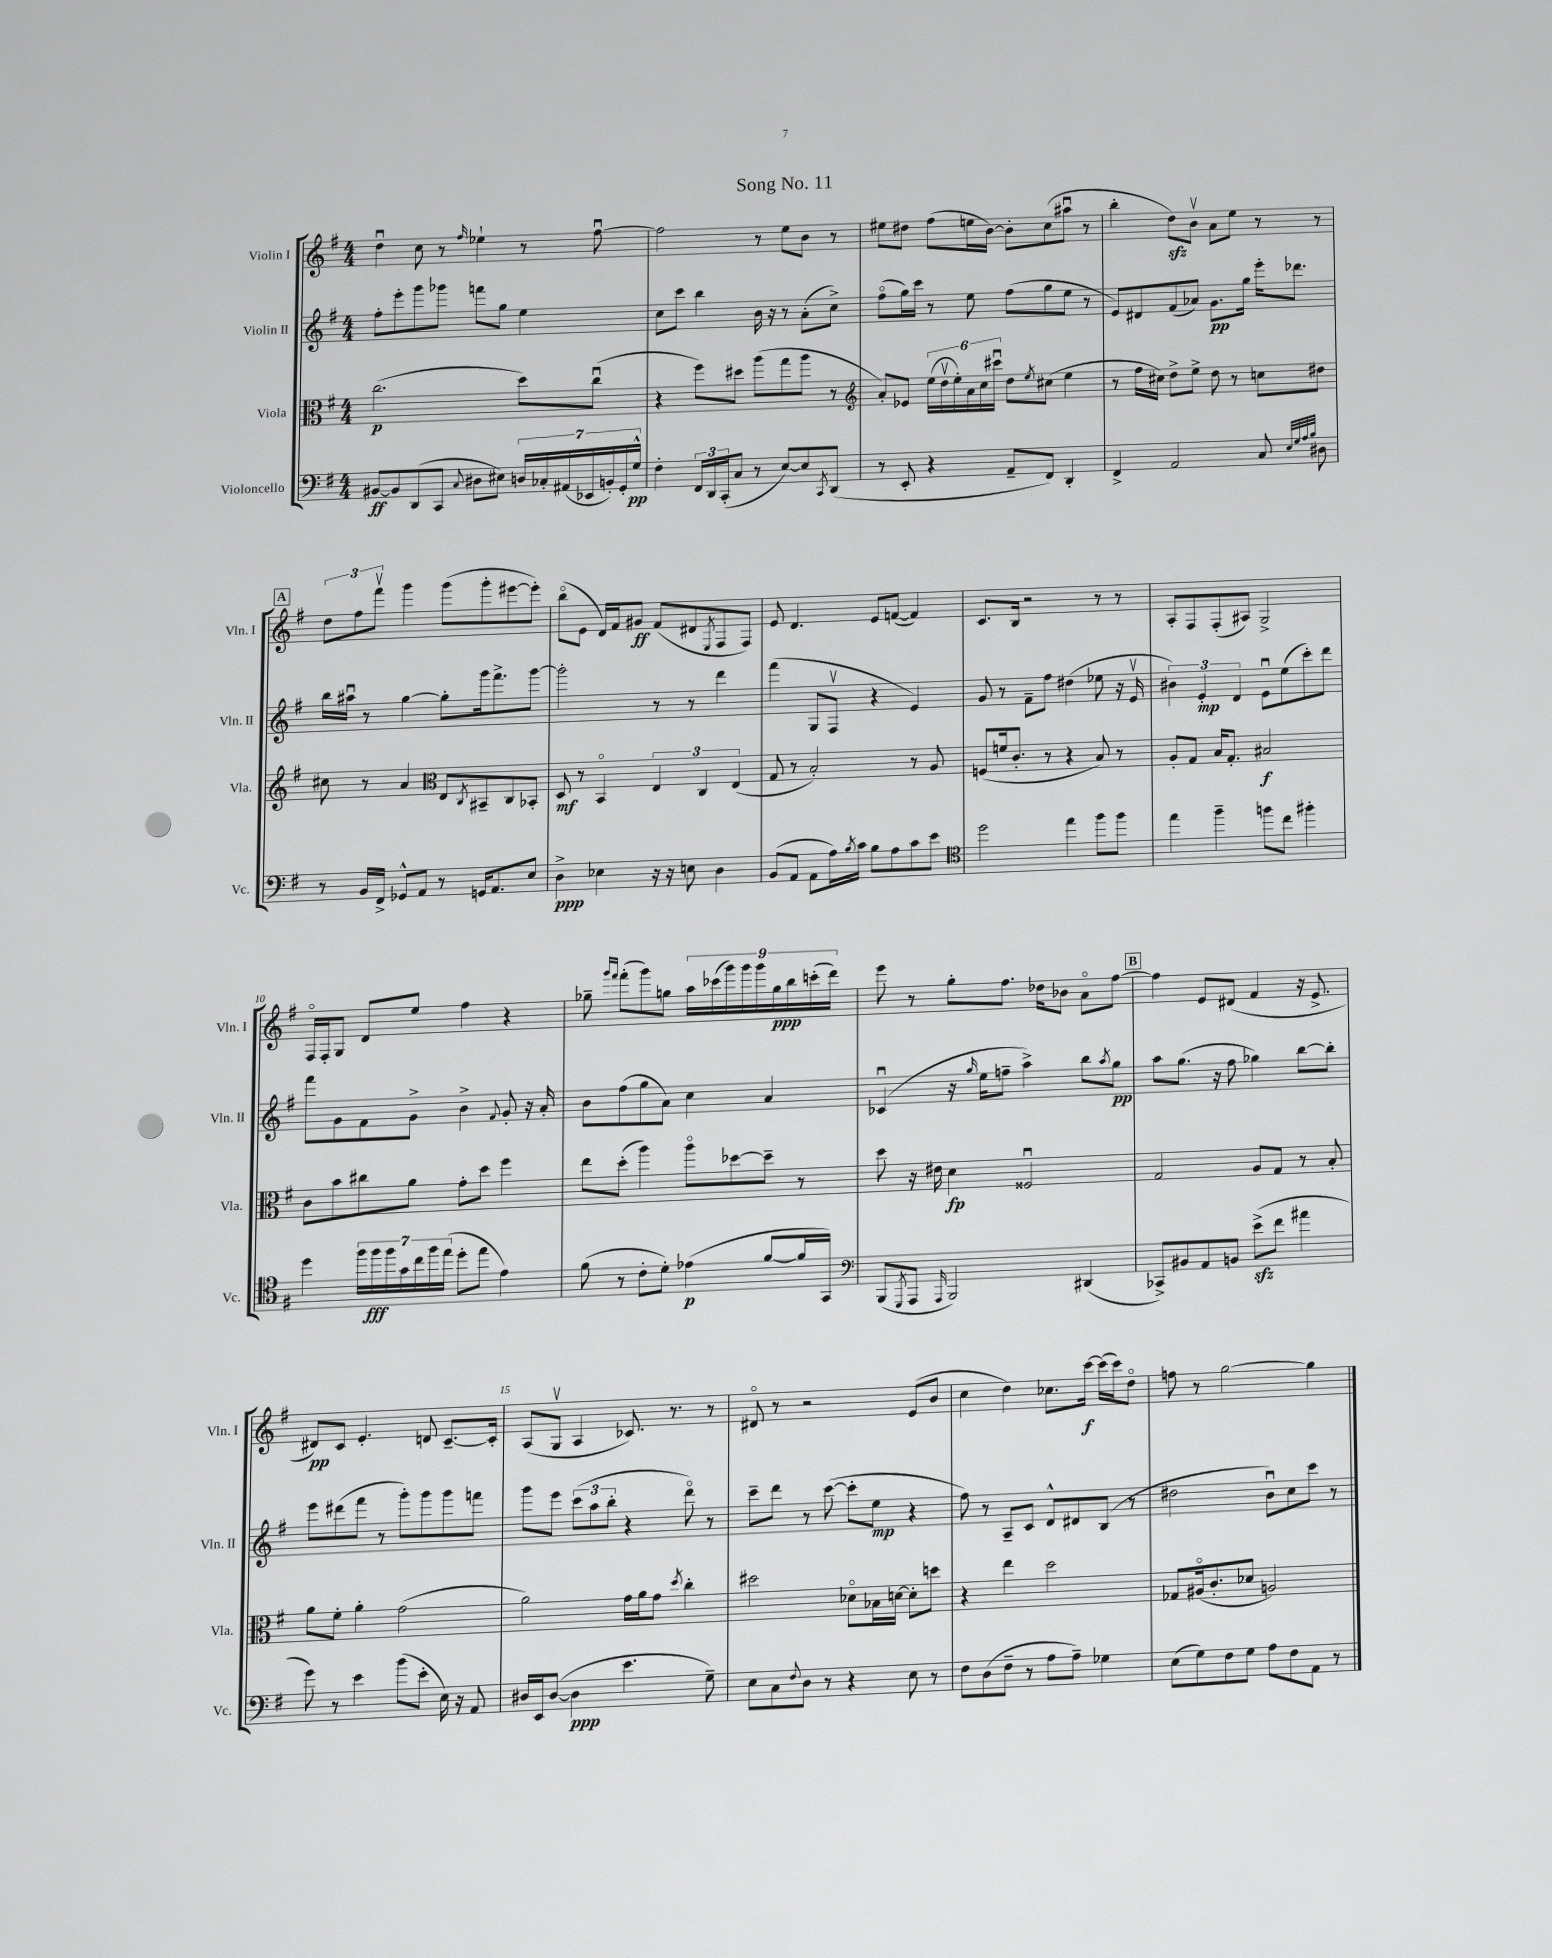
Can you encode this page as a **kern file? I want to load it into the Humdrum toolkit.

**kern	**kern	**kern	**kern
*staff4	*staff3	*staff2	*staff1
*clefF4	*clefC3	*clefG2	*clefG2
*k[f#]	*k[f#]	*k[f#]	*k[f#]
*M4/4	*M4/4	*M4/4	*M4/4
[8BB#	(2.cc	8ff#'	4ddu
8BB#]	.	8eee'	.
(8DD	.	8ggg	8cc
8CC	.	8ggg-	8r
8qqC	.	.	16qqff#
8D#	.	8fff	4ee-`
8E#)	.	8gg	.
28D	8dd)	4ee	8r
28C-'	.	.	.
(28AA#	.	.	.
28EE-	.	.	.
.	(8ccu	.	[8ff#u
28BB')	.	.	.
28GG'	.	.	.
28G^^	.	.	.
=	=	=	=
4F#'	4r	8cc	2ff#]
.	.	8ccc	.
24FF#	8ff#)	4bb	.
24DD	.	.	.
(24CC'	.	.	.
8C	8dd#	.	.
8r	(8aa	16b	8r
.	.	16r	.
[8E)	8gg	8r	8ee
8E]	8aa	(8a'	8b
8qCC	.	.	.
(8DD	8r	8cc^)	8r
=	=	=	=
*	*clefG2	*	*
8r	8a')	(8ff#o	8ee#
8EE'	8e-	16gg)	8dd#
.	.	16ccc	.
4r	(24ee	8r	(8ff#
.	24ddv	.	.
.	24ee')	.	.
.	24a	8ee	16ee
.	24cc	.	.
.	.	.	[16b)
.	24ccc#u	.	.
8AA~	8dd	(8ff#	8b']
.	8qee	.	.
8FF#)	(8cc#	8gg	(8cc
4DD'	4ee	8ee	8aa#u
.	.	8r	8r
=	=	=	=
4FF#^	8r	8e)	4bb'
.	16ff#	8d#	.
.	16cc#)	.	.
2AA	8dd^	(8f#	8dd)
.	8ee^	8a-)	8bv
.	8dd	8.g	8a
.	8r	.	8ee
.	.	16gg	.
8C	8cc	16eee'	8r
.	.	8.ddd-	.
32qqE	.	.	.
32qqG	.	.	.
32qqA	.	.	.
32qqB	.	.	.
8D#	8dd#	.	8r
=	=	=	=
8r	8cc#	16bb	12dd
.	.	16aa#u	.
.	.	.	12ff#
16BB	8r	8r	.
.	.	.	12fff#v
16FF#^	.	.	.
8GG-^^	4a	[4gg	4ggg
8AA	.	.	.
*	*clefC3	*	*
8r	8E	8gg']	(8ggg
.	8qC	.	.
16GG	8BB#~	16ggg	8ggg'
8.AA	.	8.fff#^	.
.	8C	.	[8eee#
8E	8BB-'	[8ggg	8eee#'])
=	=	=	=
4D^	8D	2ggg']	(8bbo
.	8r	.	8e
4E-	4BBo	.	16d)
.	.	.	16f#
.	.	.	8g#
16r	6E	8r	(8f#
16r	.	.	.
8E	.	8r	8d#
.	6C	.	.
.	.	.	8qE
4D	.	4ddd	8F#
.	(6E	.	.
.	.	.	8F#)
=	=	=	=
(8BB	8G	(4fff#	8e
8AA	8r	.	4.d
8AA	2B')	8G	.
16A)	.	8F#v	.
8qB	.	.	.
16c	.	.	.
8B	.	4r	8e
8A	.	.	([8f
8c	8r	4e)	4f])
8e	8A	.	.
=	=	=	=
*clefC4	*	*	*
2dd	(8F	8g	8.c
.	16f	8r	.
.	8.c'	.	16B
.	.	8f#~	2r
.	8r	8ff#	.
4ee	4r	(4dd#	.
8ff#	8B)	8ee-	8r
8ff#	8r	16r	8r
.	.	16ev	.
=	=	=	=
4ee	8A'	6b#)	8A'
.	8G	.	8F#
.	.	6e'	.
4ff#~	16B	.	(8F#'
.	8.G'	.	.
.	.	6d	.
.	.	.	8A#)
8ff	2B#	8eu	2G^
8cc	.	(8ee	.
4ff#'	.	8ccc')	.
.	.	8ddd	.
=	=	=	=
4dd	8c	8fff#	16F#o
.	.	.	16F#'
.	8b	8g	8G
28ff#	8cc#	8f#	8d
28ff#	.	.	.
28ff#	.	.	.
28g	.	.	.
.	8a	8g^	8ee
28cc	.	.	.
28ff#	.	.	.
(28ee	.	.	.
8dd'	8g'	4b^	4ff#
8ee	8dd	.	.
.	.	8qqf#	.
4e)	4ff#	8g'	4r
.	.	16r	.
.	.	16a'	.
=	=	=	=
(8f#	8ee	8b	8gg-~
.	.	.	16qqggg
.	.	.	16qqfff#
8r	(8dd'	(8ff#	(8fff#'
8c'	4aa)	8gg	8ggg)
8d')	.	8a)	8gg
(4e-	8aao	4cc	18aa
.	.	.	(18ccc-
.	.	.	18ggg)
.	[8dd-	.	.
.	.	.	18ggg
.	.	.	18ggg
[8f#	8dd-~]	4a	.
.	.	.	18gg
.	.	.	18bb
16f#]	8r	.	.
.	.	.	(18ccc'
16GG)	.	.	.
.	.	.	18ddd)
=	=	=	=
*clefF4	*	*	*
(8BBB	8dd	(4c-u	8eee
8qGGG	.	.	.
8AAA	16r	.	8r
.	16e#	.	.
16qqAAA	.	.	.
2BBB)	4d	16r	8gg'
.	.	16qqgg	.
.	.	16ee	.
.	.	8ff~	8.ff#
.	2F##u	4aa^)	.
.	.	.	16dd-
.	.	.	8b-
(4DD#	.	8bb	8ao
.	.	8qaa	.
.	.	8gg	[8ff#
=	=	=	=
8CC-^)	2G	8aa	4ff#]
8BB#	.	(8.gg	.
8AA	.	.	8e
.	.	16r	.
8BB	.	8ff#	(8d#
(8e^	8A	4gg-)	4f#
8f#	8G	.	.
4a#	8r	[8bb	16r
.	.	.	8.e^
.	8B'	8bb']	.
=	=	=	=
8g)	8a	8eee	8d#)
8r	8f#'	(8ddd#	8c
4e	4a'	8fff#	4.e'
.	.	8r	.
(8b	(2g	8ggg')	.
8e'	.	8ggg	8d
16E)	.	8ggg	[8.c~
16r	.	.	.
8AA	.	8fff	.
.	.	.	16c']
=	=	=	=
16D#	2a)	8ggg	(8A
16EE	.	.	.
([8D#	.	8eee	8Gv
4D#]	.	(12ccc	4A
.	.	12aa	.
.	.	12bb'	.
4.e	16g	4r	8.c-)
.	16a	.	.
.	8g	.	.
.	.	.	8.r
.	8qdd	.	.
.	4cc'	8dddo)	.
8G~)	.	8r	8r
=	=	=	=
8E	2dd#	8ccc~	8d#o
8C	.	8ddd	8r
8qqF#	.	.	.
8D	.	8r	2r
8r	.	([8ccc	.
4r	8d-o	8ccc']	.
.	16B-	8ee	.
.	[16d	.	.
8E	8d']	4r	(8e
8r	8dd	.	8b
=	=	=	=
8F#	4r	8ff#)	4cc
(8D	.	8r	.
8F#~	4ee	8A~	4dd)
8r	.	8c	.
8A	2dd	8d^^	8.cc-
8A~)	.	8d#	.
.	.	.	[16ccc
4G-	.	(8B	(16ccc]
.	.	.	16ccc)
.	.	8r	8ddo
=	=	=	=
(8E	8G-	2dd#	8ff
8G)	(16A#o	.	8r
.	8.c'	.	.
8F#	.	.	[2gg
8G	8d-	.	.
8A	2A)	8bu)	.
8F#	.	8cc	.
8AA	.	8ccc	4gg]
8r	.	8r	.
==	==	==	==
*-	*-	*-	*-
